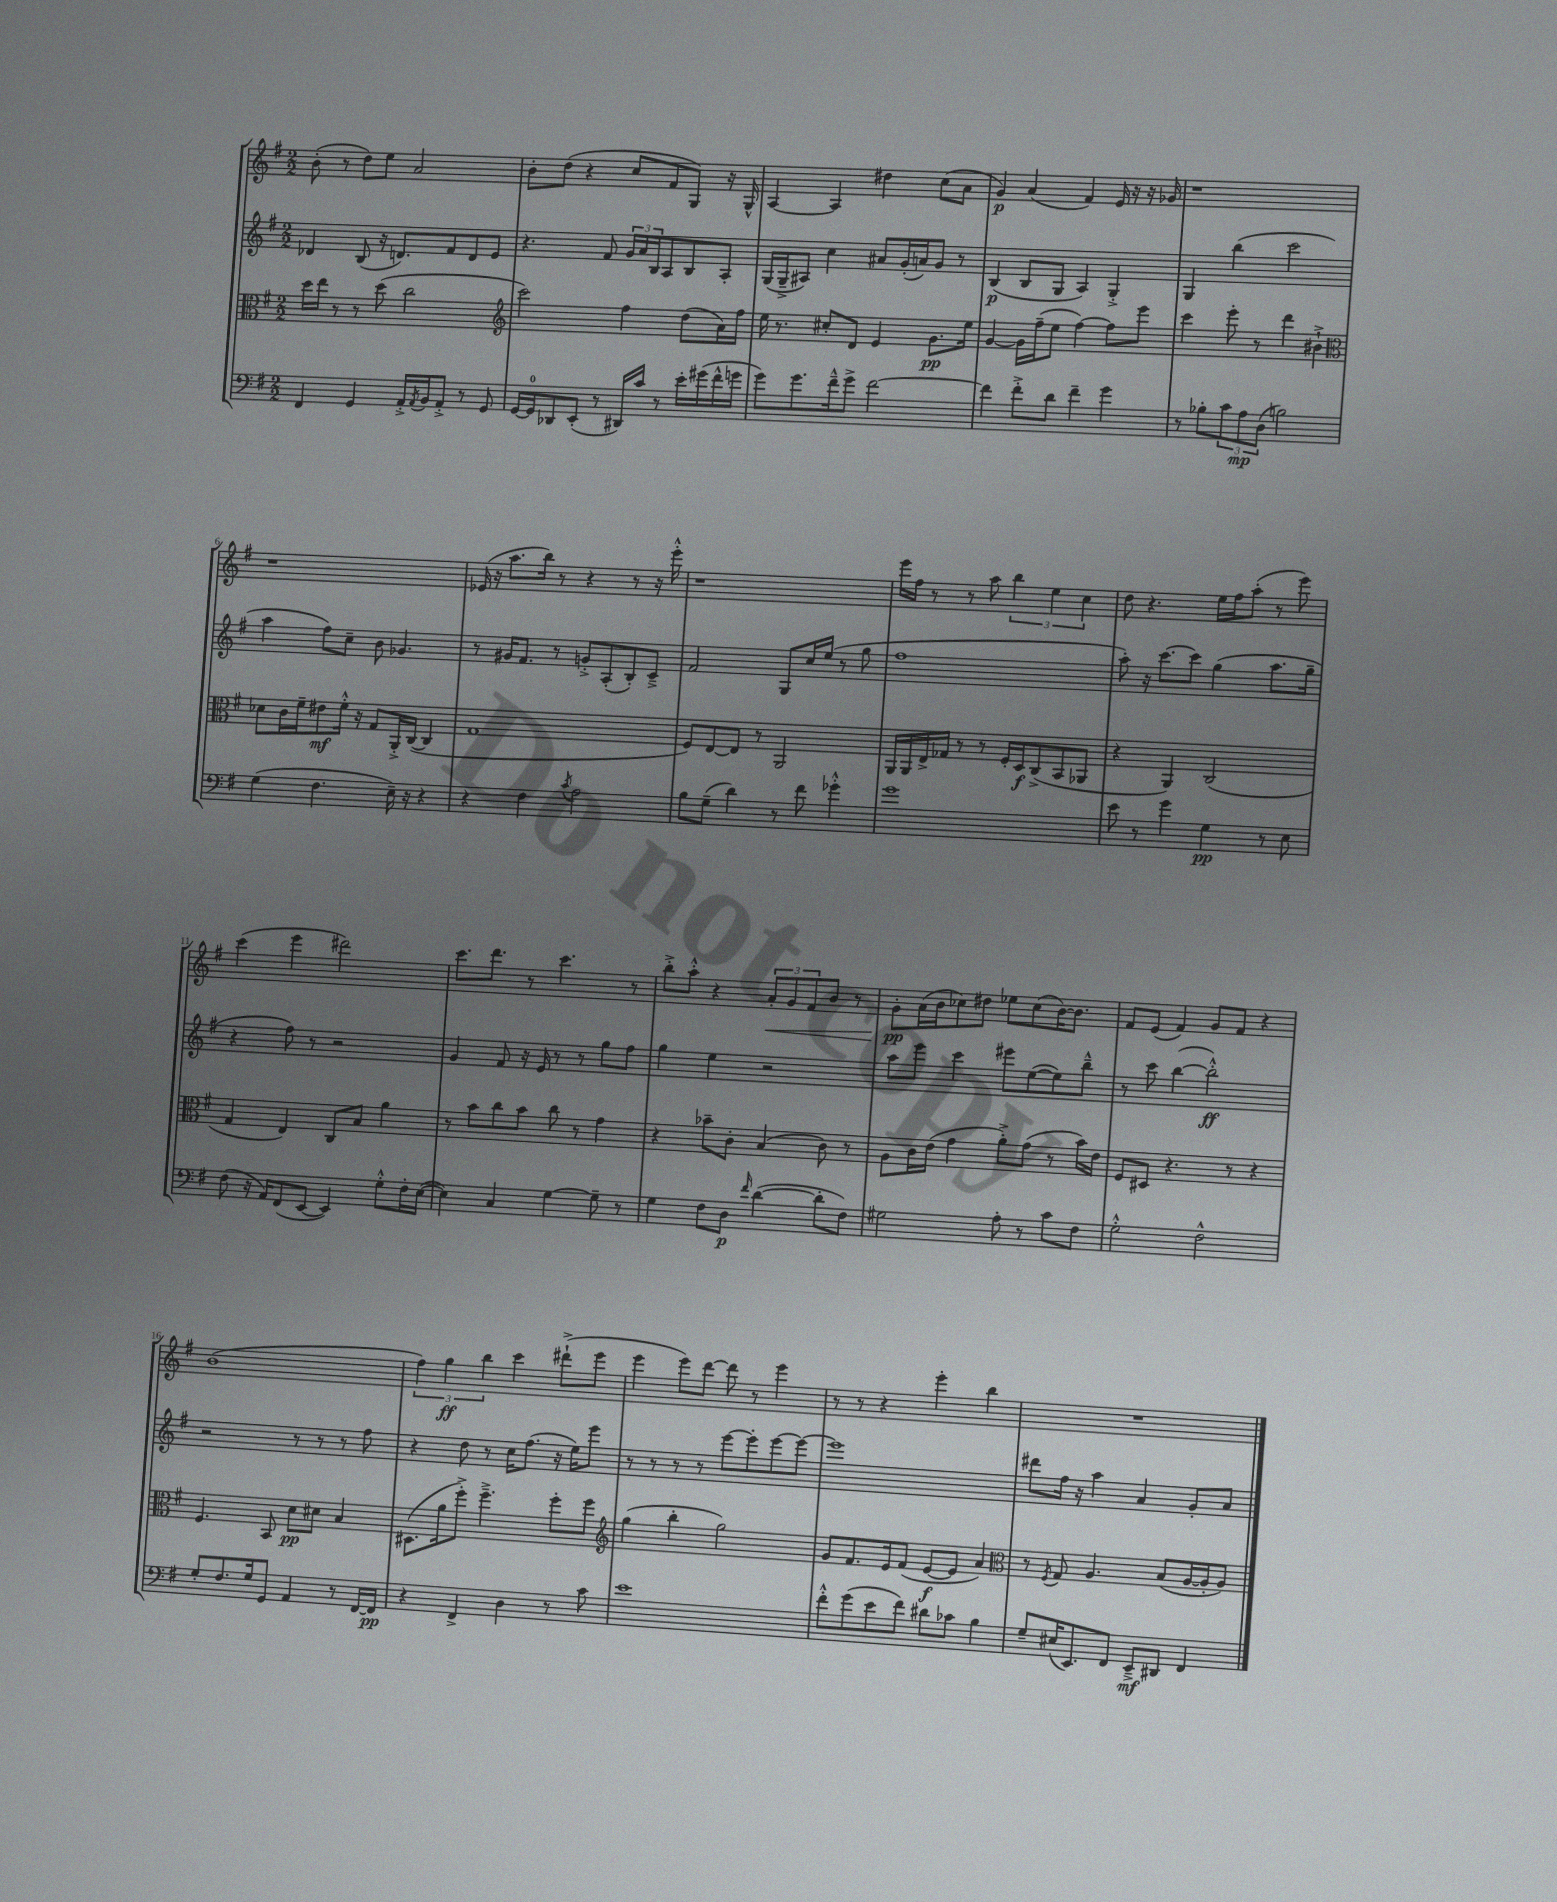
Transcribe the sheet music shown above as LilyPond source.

<<
\new StaffGroup <<
\new Staff = "s0" {
    \clef treble \key g \major \numericTimeSignature \time 2/2
    b'8-.( r8 d''8) e''8 a'2 |
    b'8-. d''8( r4 c''8 fis'8 g8) r16 g16-^ |
    a4~ a4 dis''4 c''8( a'8 |
    g'4\p) a'4( fis'4) e'16 r16 r16 ges'16 |
    r1 |
    r1 |
    ees'16( r16 a''8. b''16) r8 r4 r8 r16 e'''16-.-^ |
    r1 |
    e'''16 fis''16 r8 r8 a''8 \tuplet 3/2 { b''4 e''4 c''4 } |
    d''8 r4. e''16 fis''16 a''8-.( r8 e'''8) |
    c'''4( e'''4 dis'''2) |
    c'''8. d'''8. r8 c'''4. r8 |
    b''8-.-> a''8-.-^ r4 \tuplet 3/2 { a'8-.\< g'8 fis'8 } b'8 r8 |
    g'8-.\pp\! a'16( b'16 ces''8) dis''8 ees''8 ces''8( b'16~) b'8. |
    fis'8 e'8( fis'4) g'8 fis'8 r4 |
    b'1( |
    \tuplet 3/2 { fis''4) g''4\ff b''4 } c'''4 dis'''8-!->( e'''8 |
    e'''4 e'''8) d'''8~ d'''8 r8 e'''4 |
    r8 r8 r4 e'''4-. b''4 |
    R1 \bar "|." |
}
\new Staff = "s1" {
    \clef treble \key g \major \numericTimeSignature \time 2/2
    des'4 b8( r16 d'8.) fis'8 d'8 e'8 |
    r4. fis'8 \tuplet 3/2 { g'16 a'16 b16 } a8 b8 a8-. |
    g16( g16---> ais8) c''4 ais'8 g'16-.( a'16) g'8 r8 |
    b4\p( b8 g8 a4) g4-.-> |
    g4 b''4( c'''2 |
    a''4 fis''8) c''8-- b'8 ges'4. |
    r8 gis'16 fis'8. r8 g'8-.-> a8-.( b8-.) c'8---> |
    fis'2 g8 c''16 e''16( r8 g''8 |
    fis''1 |
    a''8-.) r16 c'''8.~ c'''8 g''4( a''8. g''16-- |
    r4 fis''8) r8 r2 |
    g'4 fis'8 r16 e'16 r8 r8 g''8 fis''8 |
    g''4 e''4 r2 |
    a''8 e'''8 c'''4 eis'''8 e''8~( e''8) b''8---^ |
    r8 c'''8 b''4~( b''2-.-^\ff) |
    r2 r8 r8 r8 fis''8 |
    r4 d''8 r8 c''16 fis''8.( r16 e''16) e'''8 |
    r8 r8 r8 r8 e'''8~ e'''8-. e'''8~ e'''8~ |
    e'''1 |
    dis'''8 fis''16 r16 a''4 a'4 g'8-. a'8 \bar "|." |
}
\new Staff = "s2" {
    \clef alto \key g \major \numericTimeSignature \time 2/2
    d''16 e''16 r8 r8 d''8( c''2 |
    \clef treble c'''2) fis''4 d''8( a'16) fis''16 |
    e''16 r8. cis''8-. d'8 e'4 g'8.\pp e''16 |
    g'4~ g'16 fis''16--( e''8 fis''4~) fis''8 e'''8 |
    c'''4 e'''8-. r8 d'''4 bis'4-!-> |
    \clef alto des'8 c'16 fis'16-- eis'8\mf fis'16-.-^ r16 g8 a,16-.-> c16~( c4 |
    g1 |
    fis8) e8~ e8 r8 a,2 |
    a,16 a,16 e16-> ges16 r8 r8 fis16-. d16\f c8->( b,8 aes,8 |
    r4 a,4) c2( |
    g4 e4) c8 b8 a'4 |
    r8 b'8 c''8 b'8 c''8 r8 g'4 |
    r4 bes'8-- c'8-. b4( c'8) r8 |
    a8 c'16 e'16( g'4 a'8-.->) g'8( r8 b'16) e'16 |
    fis8 dis8 r4. r8 r4 |
    fis4. b,8 d'8\pp dis'8 b4 |
    dis8.( a'16 fis''8-.->) fis''4.---> fis''8-. fis''8 |
    \clef treble g''4( b''4-. g''2) |
    g'8 fis'8. e'16 fis'8( e'8~\f e'8 a'4) |
    \clef alto r8 \acciaccatura { fis8 } g8 a4. b8( a16~ a16-. a8) \bar "|." |
}
\new Staff = "s3" {
    \clef bass \key g \major \numericTimeSignature \time 2/2
    fis,4 g,4 a,16-.-> \acciaccatura { a,8 } b,16 a,8-.-> r8 g,8 |
    g,16~ g,16-0 des,8 e,8-.( r8 dis,16) c'16 r8 e'16-. gis'16( fis'16-^ g'16 |
    g'8) g'8. fis'16---^ g'8-> fis'2~ |
    fis'4 fis'8-.-> d'8 fis'4-- g'4 |
    r8 bes8-. \tuplet 3/2 { c'8 a8\mp d8( } b2) |
    g4( fis4. e16--) r16 r4 |
    r4 fis4 \acciaccatura { c'8 } a2 |
    b8 g8--( d'4) r8 fis'8 ges'4-.-^ |
    g'1 |
    e'8 r8 g'4 g4\pp r8 e8 |
    fis8( r16 a,16) fis,8( e,8~ e,4) g8-.-^ fis16-. e16~( |
    e4) c4 g4~ g8-- r8 |
    g4 fis8 d8\p \grace { fis'16 } d'4~( d'8-. fis8) |
    gis2 a8-. r8 c'8 fis8 |
    g2-.-^ fis2-^ |
    g8-. fis8. g16 g,8 a,4 r8 fis,16~ fis,16\pp |
    r4 fis,4-> d4 r8 c'8 |
    e'1 |
    fis'8-.-^ g'8( e'8 fis'8) dis'8 ces'8 b4 |
    g8-- eis16( e,8.) fis,8 e,8--->\mf dis,8 fis,4 \bar "|." |
}
>>
>>
